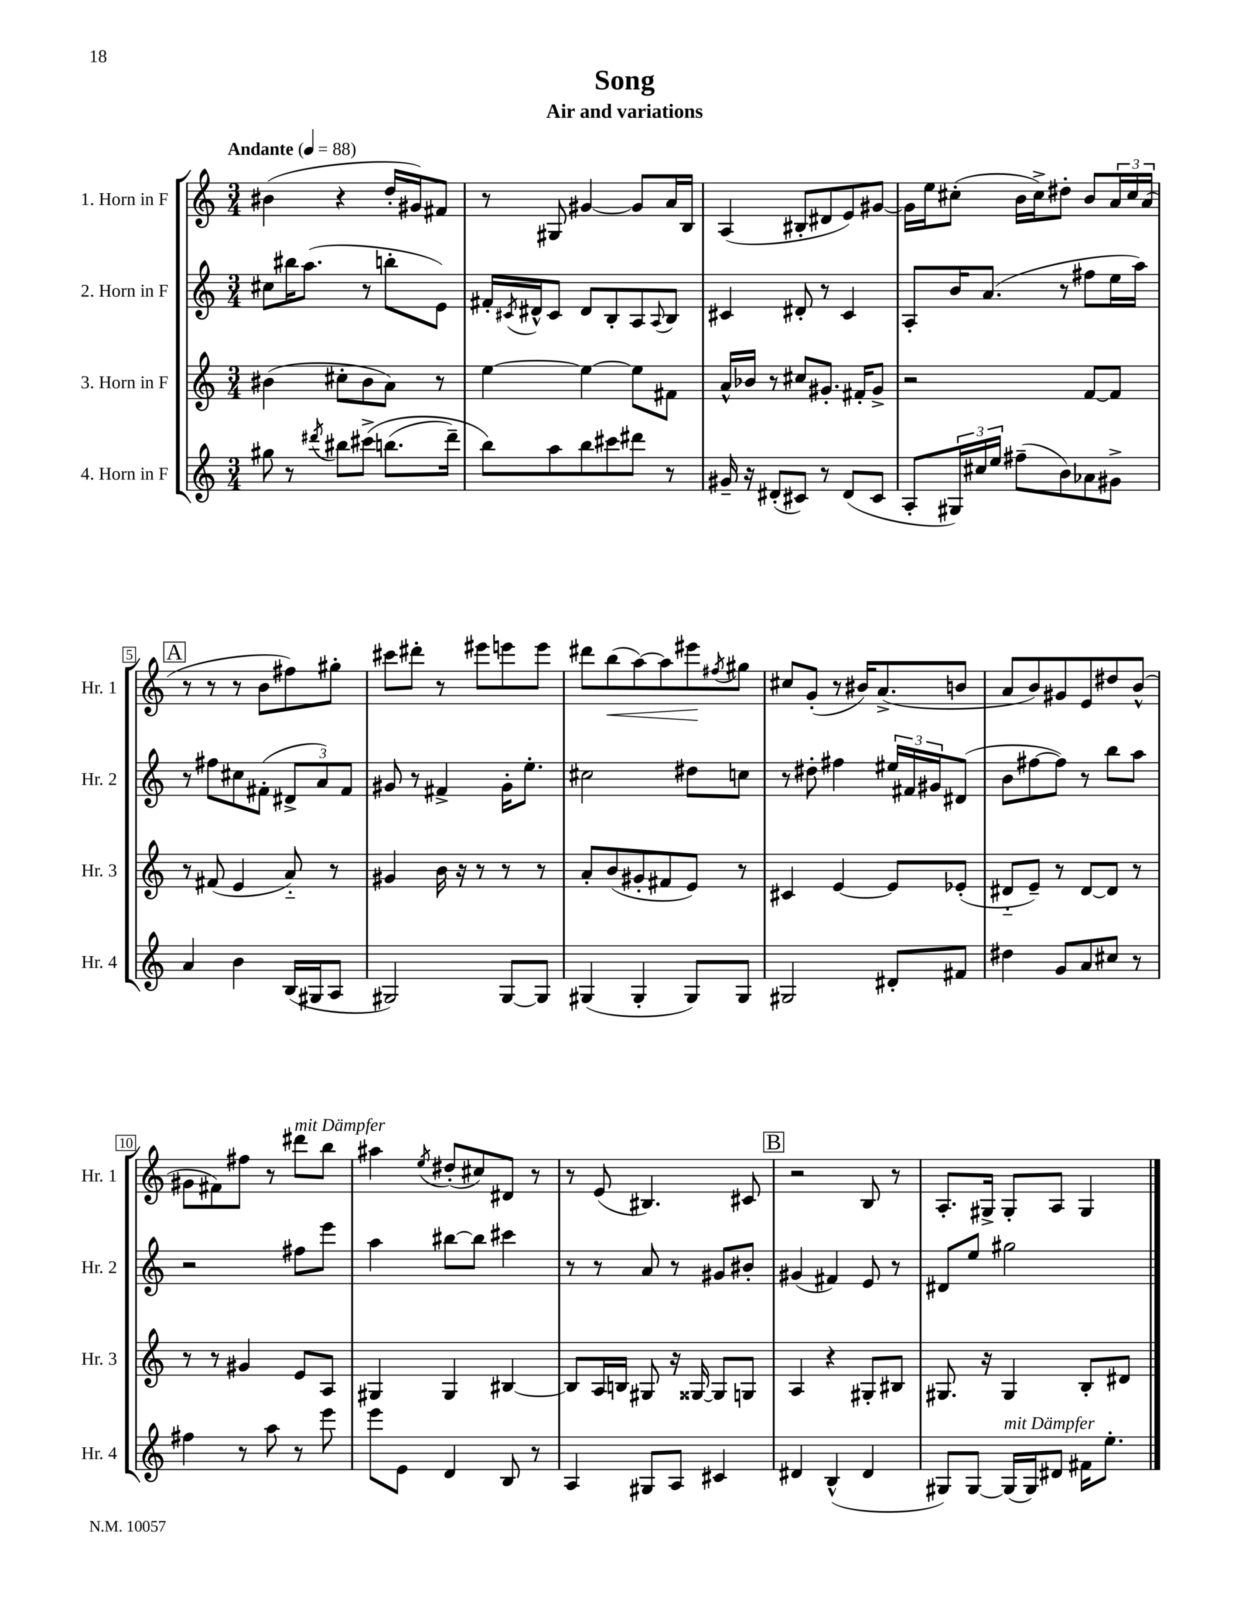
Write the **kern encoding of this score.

**kern	**kern	**kern	**kern	**dynam
*part4	*part3	*part2	*part1	*part1
*staff4	*staff3	*staff2	*staff1	*staff1
*I"4. Horn in F	*I"3. Horn in F	*I"2. Horn in F	*I"1. Horn in F	*
*I'Hr. 4	*I'Hr. 3	*I'Hr. 2	*I'Hr. 1	*
*clefG2	*clefG2	*clefG2	*clefG2	*
*k[]	*k[]	*k[]	*k[]	*
*M3/4	*M3/4	*M3/4	*M3/4	*
*MM88	*MM88	*MM88	*MM88	*
=1	=1	=1	=1	=1
!	!	!	!LO:TX:a:B:t=Andante	!
8gg#X\	(4b#X\	8cc#X\L	(4b#X\	.
8r	.	16bb#X\K	.	.
.	.	(8.aa\J	.	.
8qddd#X/	.	.	.	.
8bb#X\L	8cc#X'\L	.	4r	.
(8ccc#X^\J	8b#\	8r	.	.
(8.bbn\L	8a\J)	8bbn'\L	16dd'/LL	.
.	.	.	16g#X/J)	.
.	8r	8e\J)	8f#X/J	.
16ddd#~\Jk)	.	.	.	.
=2	=2	=2	=2	=2
8bb\L)	[4ee\	16f#X'/LL	8r	.
.	.	8qc#X/	.	.
.	.	16d#X^^/J	.	.
8aa\	.	8c#/J	8G#X/	.
8bb\	4ee\_	8d#/L	[4g#X/	.
8ccc#X\	.	8B'/	.	.
8ddd#X\J	8ee\L]	8A/	8g#/L]	.
.	.	8qqA/	.	.
8r	8f#X\J	8B/J	16a/L	.
.	.	.	16B/JJ	.
=3	=3	=3	=3	=3
16g#X~/	16a^^/LL	4c#X/	(4A/	.
16r	16b-X/JJ	.	.	.
(8d#X'/L	8r	.	.	.
8c#X/J)	8cc#X/L	8d#X'/	8B#X'/L	.
8r	8.g#X'/J	8r	8d#X/	.
(8d#/L	.	4c#/	8e/)	.
.	16f#X'/KL	.	.	.
8c#/J	8g#^/J	.	[8g#X/J	.
=4	=4	=4	=4	=4
8A'/L	2r	8A'/L	16g#\LL]	.
.	.	.	16ee\J	.
24G#X/L)	.	16b/K	(8cc#X'\J	.
24cc#X/	.	.	.	.
.	.	(8.a/J	.	.
24ee/JJ	.	.	.	.
(8ff#X~\L	.	.	16b\LL	.
.	.	.	16cc#^\J)	.
8b\)	.	8r	8dd#X'\J	.
8a-X\	[8f/L	8ff#X\L	8b/L	.
8g#X^\J	8f/J]	16ee\L	24a/L	.
.	.	.	24cc#/	.
.	.	16aa\JJ)	.	.
.	.	.	(24a/JJ	.
!!LO:LB:g=z
!!LO:REH:place=s1:t=A
=5	=5	=5	=5	=5
4a/	8r	8r	8r	.
.	(8f#X/	8ff#X\L	8r	.
4b\	4e/	8cc#X\	8r	.
.	.	(8f#X'\J	8b\L	.
(16B/LL	8a/)	12d#X^/L	8ff#X\)	.
16G#X/J	.	.	.	.
.	.	12a/)	.	.
8A/J	8r	.	8gg#X'\J	.
.	.	12f#/J	.	.
=6	=6	=6	=6	=6
2G#X/)	4g#X/	8g#X/	8ccc#X\L	.
.	.	8r	8ddd#X'\J	.
.	16b\	4f#X^/	8r	.
.	16r	.	.	.
.	8r	.	8eee#X\L	.
[8G#/L	8r	16g#'\KL	8eeen\	.
.	.	8.ee'\J	.	.
8G#/J]	8r	.	8eee\J	.
=7	=7	=7	=7	=7
(4G#X/	8a'/L	2cc#X\	8ddd#X\L	.
!	!	!	!	!LO:HP:b
.	(8b/	.	(8bb\	<
4G#'/	8g#X'/	.	[8aa\)	.
.	8f#X/	.	8aa\]	.
8G#/L)	8e/J)	8dd#X\L	8eee#X\	.
.	.	.	8qff#X/	.
8G#/J	8r	8ccn\J	8gg#X\J	[
=8	=8	=8	=8	=8
2G#X/	4c#X/	8r	8cc#X/L	.
.	.	8dd#X'\	(8g'/J	.
.	[4e/	4ff#X\	8r	.
.	.	.	16b#X/KL)	.
.	.	.	(8.a^/	.
8d#X'/L	8e/L]	24ee#X/LL	.	.
.	.	24f#X/	.	.
.	.	24g#X/J	.	.
8f#X/J	(8e-X'/J	(8d#X/J	8bn/J	.
=9	=9	=9	=9	=9
4dd#X\	8d#X/L	8b\L	8a/L	.
.	8e~/J)	[8ff#X\	8b/)	.
8g/L	8r	8ff#\J])	8g#X/	.
8a/	[8d#/L	8r	8e/	.
8cc#X/J	8d#/J]	8bb\L	8dd#X/	.
8r	8r	8aa\J	(8b^^/J	.
!!LO:LB:g=z
=10	=10	=10	=10	=10
4ff#X\	8r	2r	8g#X\L	.
.	8r	.	8f#X\)	.
8r	4g#X/	.	8ff#X\J	.
8aa\	.	.	8r	.
!	!	!	!LO:TX:a:i:t=mit Dämpfer	!
8r	8e/L	8ff#X\L	8ddd#X\L	.
8eee\	8A/J	8eee\J	8bb\J	.
=11	=11	=11	=11	=11
8eee\L	4G#X/	4aa\	4aa#X\	.
8e\J	.	.	.	.
.	.	.	8qee/	.
4d/	4G#/	[8bb#X\L	(8dd#X'/L	.
.	.	8bb#\J]	8cc#X/)	.
8B/	[4B#X/	4ccc#X\	8d#X/J	.
8r	.	.	8r	.
=12	=12	=12	=12	=12
4A/	8B#/L]	8r	8r	.
.	16A/L	8r	(8e/	.
.	16Bn/JJ	.	.	.
8G#X/L	8G#X/	8a/	4.B#X/)	.
8A/J	16r	8r	.	.
.	[16G##X/	.	.	.
4c#X/	8G##/L]	8g#X/L	.	.
.	8Gn/J	8b#X'/J	8c#X/	.
!!LO:REH:place=s1:t=B
=13	=13	=13	=13	=13
4d#X/	4A/	(4g#X/	2r	.
(4B^^/	4r	4f#X/)	.	.
4d#/	8G#X'/L	8e/	8B/	.
.	8B#X/J	8r	8r	.
=14	=14	=14	=14	=14
8G#X/L)	8.G#X/	8d#X/L	8.A'/L	.
[8G#/J	.	8ee/J	.	.
.	16r	.	16G#X^/Jk	.
!LO:TX:a:i:t=mit Dämpfer	!	!	!	!
(16G#/LL]	4G#/	2gg#X\	8G#'/L	.
16G#/J)	.	.	.	.
8d#X/J	.	.	8A/J	.
16f#X\KL	8B'/L	.	4G#/	.
8.ee'\J	.	.	.	.
.	8d#X/J	.	.	.
==	==	==	==	==
*-	*-	*-	*-	*-
